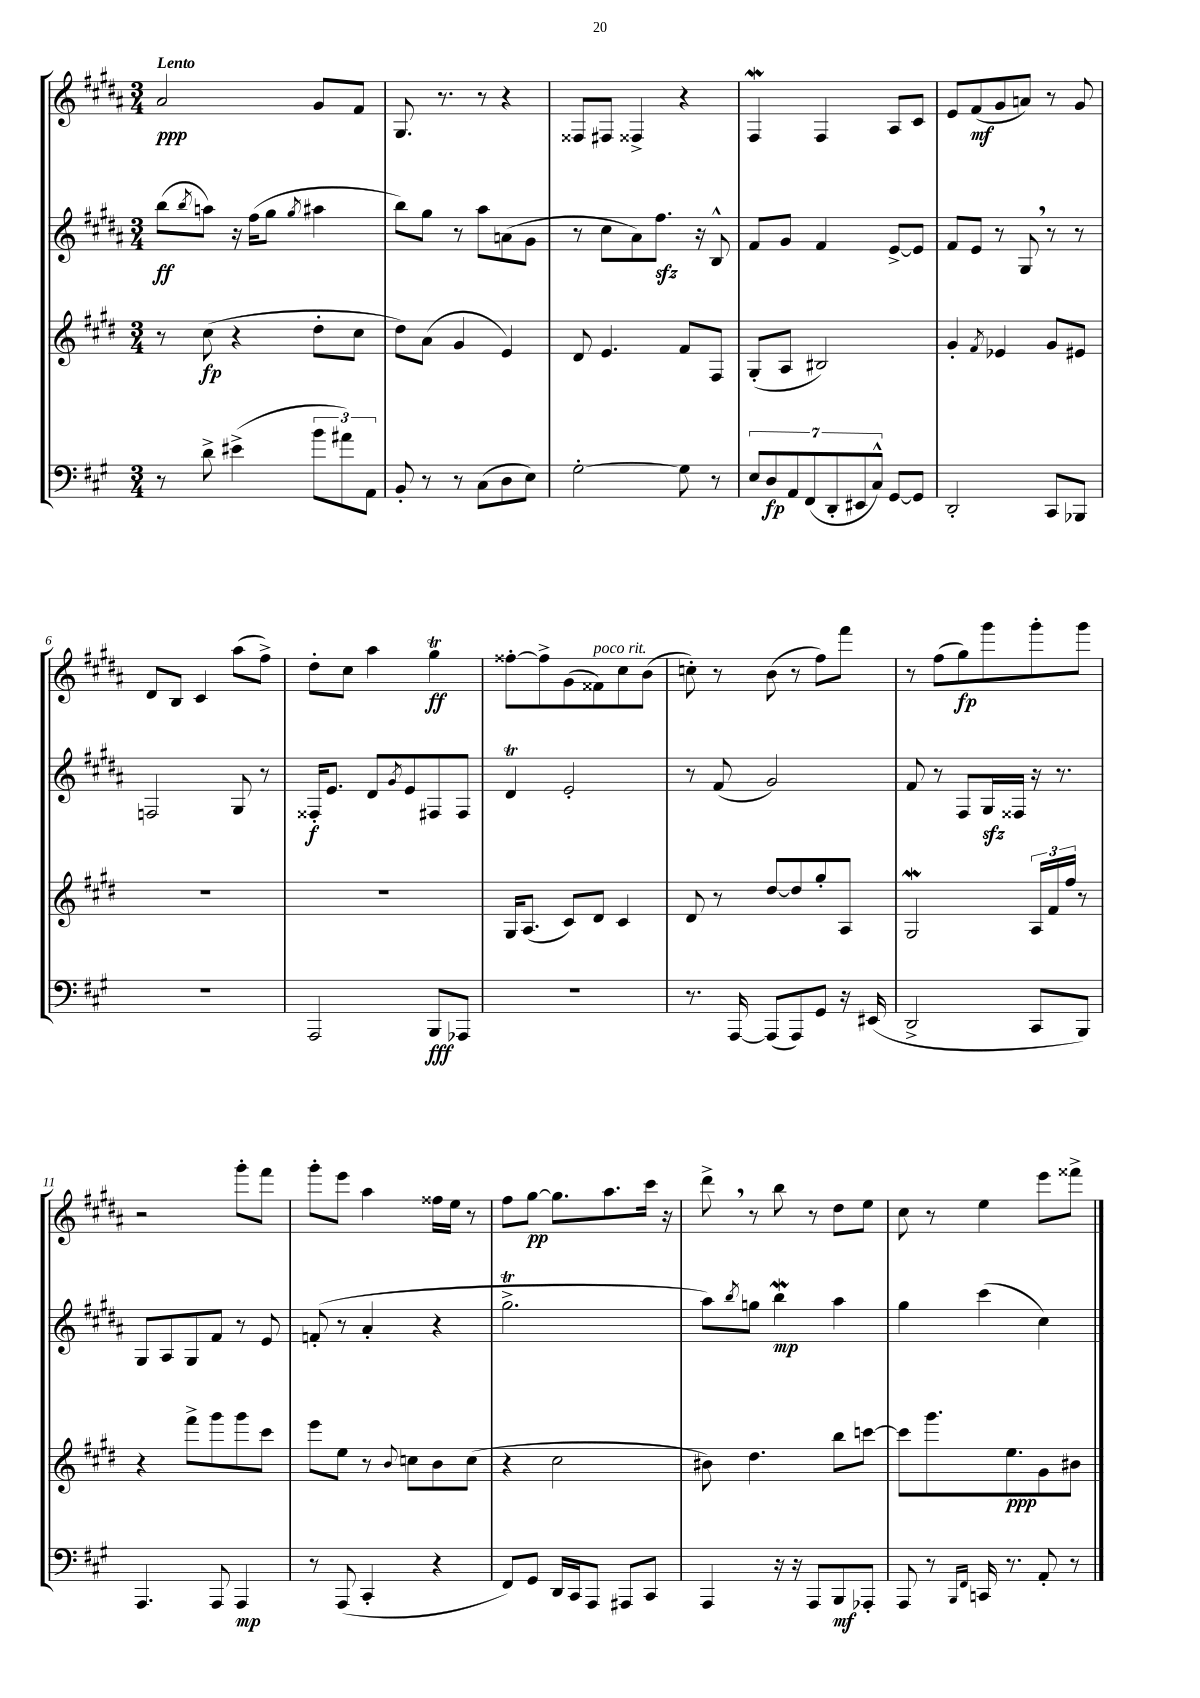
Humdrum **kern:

**kern	**dynam	**kern	**dynam	**kern	**dynam	**kern	**dynam
*part4	*part4	*part3	*part3	*part2	*part2	*part1	*part1
*staff4	*staff4	*staff3	*staff3	*staff2	*staff2	*staff1	*staff1
*clefF4	*	*clefG2	*	*clefG2	*	*clefG2	*
*k[f#c#g#]	*	*k[f#c#g#d#]	*	*k[f#c#g#d#a#]	*	*k[f#c#g#d#a#]	*
*M3/4	*	*M3/4	*	*M3/4	*	*M3/4	*
=1	=1	=1	=1	=1	=1	=1	=1
!	!	!	!	!	!	!LO:TX:a:B:t=Lento	!
8r	.	8r	.	(8bb\L	ff	2a#/	ppp
.	.	.	.	8qbb/	.	.	.
8d^\	.	(8cc#\	fp	8aan\J)	.	.	.
(4e#X^\	.	4r	.	16r	.	.	.
.	.	.	.	(16ff#\KL	.	.	.
.	.	.	.	8gg#\J	.	.	.
.	.	.	.	8qgg#/	.	.	.
12b\L	.	8dd#'\L	.	4aa#X\	.	8g#/L	.
12a#X\)	.	.	.	.	.	.	.
.	.	8cc#\J	.	.	.	8f#/J	.
12AA\J	.	.	.	.	.	.	.
=2	=2	=2	=2	=2	=2	=2	=2
8BB'/	.	8dd#\L)	.	8bb\L)	.	8.G#/	.
8r	.	(8a\J	.	8gg#\J	.	.	.
.	.	.	.	.	.	8.r	.
8r	.	4g#/	.	8r	.	.	.
(8C#\L	.	.	.	8aa#\L	.	8r	.
8D\	.	4e/)	.	(8an\	.	4r	.
8E\J)	.	.	.	8g#\J	.	.	.
=3	=3	=3	=3	=3	=3	=3	=3
[2G#'\	.	8d#/	.	8r	.	8F##X/L	.
.	.	4.e/	.	8cc#\L	.	8F#X/J	.
.	.	.	.	8a#\)	.	4F##X^/	.
.	.	.	.	8.ff#zz\J	.	.	.
8G#\]	.	8f#/L	.	.	.	4r	.
.	.	.	.	16r	.	.	.
8r	.	8F#/J	.	8B^^/	.	.	.
=4	=4	=4	=4	=4	=4	=4	=4
14E/L	.	(8G#'/L	.	8f#/L	.	4F#W/	.
14D/	fp	.	.	.	.	.	.
.	.	8A/J	.	8g#/J	.	.	.
14AA/	.	.	.	.	.	.	.
(14FF#/	.	.	.	.	.	.	.
.	.	2B#X/)	.	4f#/	.	4F#/	.
14DD'/	.	.	.	.	.	.	.
14EE#X/	.	.	.	.	.	.	.
14C#^^/J)	.	.	.	.	.	.	.
[8GG#/L	.	.	.	[8e^/L	.	8A#/L	.
8GG#/J]	.	.	.	8e/J]	.	8c#/J	.
=5	=5	=5	=5	=5	=5	=5	=5
2DD'/	.	4g#'/	.	8f#/L	.	8e/L	.
.	.	.	.	8e/J	.	(8f#/	mf
.	.	8qf#/	.	.	.	.	.
.	.	4e-X/	.	8r	.	8g#/	.
.	.	.	.	8G#,/	.	8an/J)	.
8CC#/L	.	8g#/L	.	8r	.	8r	.
8BBB-X/J	.	8e#X/J	.	8r	.	8g#/	.
!!LO:LB:g=z
=6	=6	=6	=6	=6	=6	=6	=6
2.r	.	2.r	.	2Fn/	.	8d#/L	.
.	.	.	.	.	.	8B/J	.
.	.	.	.	.	.	4c#/	.
.	.	.	.	8G#/	.	(8aa#\L	.
.	.	.	.	8r	.	8ff#^\J)	.
=7	=7	=7	=7	=7	=7	=7	=7
2AAA/	.	2.r	.	16F##X'/KL	f	8dd#'\L	.
.	.	.	.	8.e/J	.	.	.
.	.	.	.	.	.	8cc#\J	.
.	.	.	.	8d#/L	.	4aa#\	.
.	.	.	.	8qg#/	.	.	.
.	.	.	.	8e/	.	.	.
8BBB/L	fff	.	.	8F#X/	.	4gg#T\	ff
8AAA-X/J	.	.	.	8F#/J	.	.	.
=8	=8	=8	=8	=8	=8	=8	=8
2.r	.	16G#/KL	.	4d#t/	.	[8ff##X'\L	.
.	.	(8.A/J	.	.	.	.	.
.	.	.	.	.	.	8ff##^\]	.
.	.	8c#/L)	.	2e'/	.	(8g#\	.
!	!	!	!	!	!	!LO:TX:a:i:t=poco rit.	!
.	.	8d#/J	.	.	.	8f##X\)	.
.	.	4c#/	.	.	.	8cc#\	.
.	.	.	.	.	.	(8b\J	.
=9	=9	=9	=9	=9	=9	=9	=9
8.r	.	8d#/	.	8r	.	8ccn'\)	.
.	.	8r	.	(8f#/	.	8r	.
[16AAA/	.	.	.	.	.	.	.
(8AAA/L]	.	[8dd#/L	.	2g#/)	.	(8b\	.
8AAA/)	.	8dd#/]	.	.	.	8r	.
8GG#/J	.	8gg#'/	.	.	.	8ff#\L)	.
16r	.	8A/J	.	.	.	8fff#\J	.
(16EE#X/	.	.	.	.	.	.	.
=10	=10	=10	=10	=10	=10	=10	=10
2DD^/	.	2G#W/	.	8f#/	.	8r	.
.	.	.	.	8r	.	(8ff#\L	.
.	.	.	.	8F#/L	.	8gg#\)	fp
.	.	.	.	16G#zz/L	.	8ggg#\	.
.	.	.	.	16F##X/JJ	.	.	.
8CC#/L	.	24A/LL	.	16r	.	8ggg#'\	.
.	.	24f#/	.	.	.	.	.
.	.	.	.	8.r	.	.	.
.	.	24ff#/JJ	.	.	.	.	.
8BBB/J)	.	8r	.	.	.	8ggg#\J	.
!!LO:LB:g=z
=11	=11	=11	=11	=11	=11	=11	=11
4.AAA/	.	4r	.	8G#/L	.	2r	.
.	.	.	.	8A#/	.	.	.
.	.	8fff#^\L	.	8G#/	.	.	.
8AAA/	.	8ggg#\	.	8f#/J	.	.	.
4AAA/	mp	8ggg#\	.	8r	.	8ggg#'\L	.
.	.	8ccc#\J	.	8e/	.	8fff#\J	.
=12	=12	=12	=12	=12	=12	=12	=12
8r	.	8eee\L	.	(8fn'/	.	8ggg#'\L	.
(8AAA/	.	8ee\J	.	8r	.	8eee\J	.
4CC#'/	.	8r	.	4a#'/	.	4aa#\	.
.	.	8qqb/	.	.	.	.	.
.	.	8ccn\L	.	.	.	.	.
4r	.	8b\	.	4r	.	16ff##X\LL	.
.	.	.	.	.	.	16ee\JJ	.
.	.	(8cc\J	.	.	.	8r	.
=13	=13	=13	=13	=13	=13	=13	=13
8FF#/L)	.	4r	.	2.gg#T^\	.	8ff#\L	.
8GG#/J	.	.	.	.	.	[8gg#\J	pp
16DD/LL	.	2cc#\	.	.	.	8.gg#\L]	.
16CC#/J	.	.	.	.	.	.	.
8AAA/J	.	.	.	.	.	.	.
.	.	.	.	.	.	8.aa#\	.
8AAA#X/L	.	.	.	.	.	.	.
8CC#/J	.	.	.	.	.	16ccc#\Jk	.
.	.	.	.	.	.	16r	.
=14	=14	=14	=14	=14	=14	=14	=14
4AAA/	.	8b#X\)	.	8aa#\L)	.	8ddd#^,\	.
.	.	.	.	8qbb/	.	.	.
.	.	4.dd#\	.	8ggn\J	.	8r	.
16r	.	.	.	4bbw\	mp	8bb\	.
16r	.	.	.	.	.	.	.
8AAA/L	.	.	.	.	.	8r	.
8BBB/	mf	8bb\L	.	4aa#\	.	8dd#\L	.
8AAA-X'/J	.	[8cccn\J	.	.	.	8ee\J	.
=15	=15	=15	=15	=15	=15	=15	=15
8AAA/	.	8ccc\L]	.	4gg#\	.	8cc#\	.
8r	.	8.ggg#\	.	.	.	8r	.
16qqBBB/LL	.	.	.	.	.	.	.
16qqFF#/JJ	.	.	.	.	.	.	.
16CCn/	.	.	.	(4ccc#\	.	4ee\	.
8.r	.	8.ee\	ppp	.	.	.	.
8AA'/	.	8g#\	.	4cc#\)	.	8eee\L	.
8r	.	8b#X\J	.	.	.	8fff##X^\J	.
==	==	==	==	==	==	==	==
*-	*-	*-	*-	*-	*-	*-	*-
